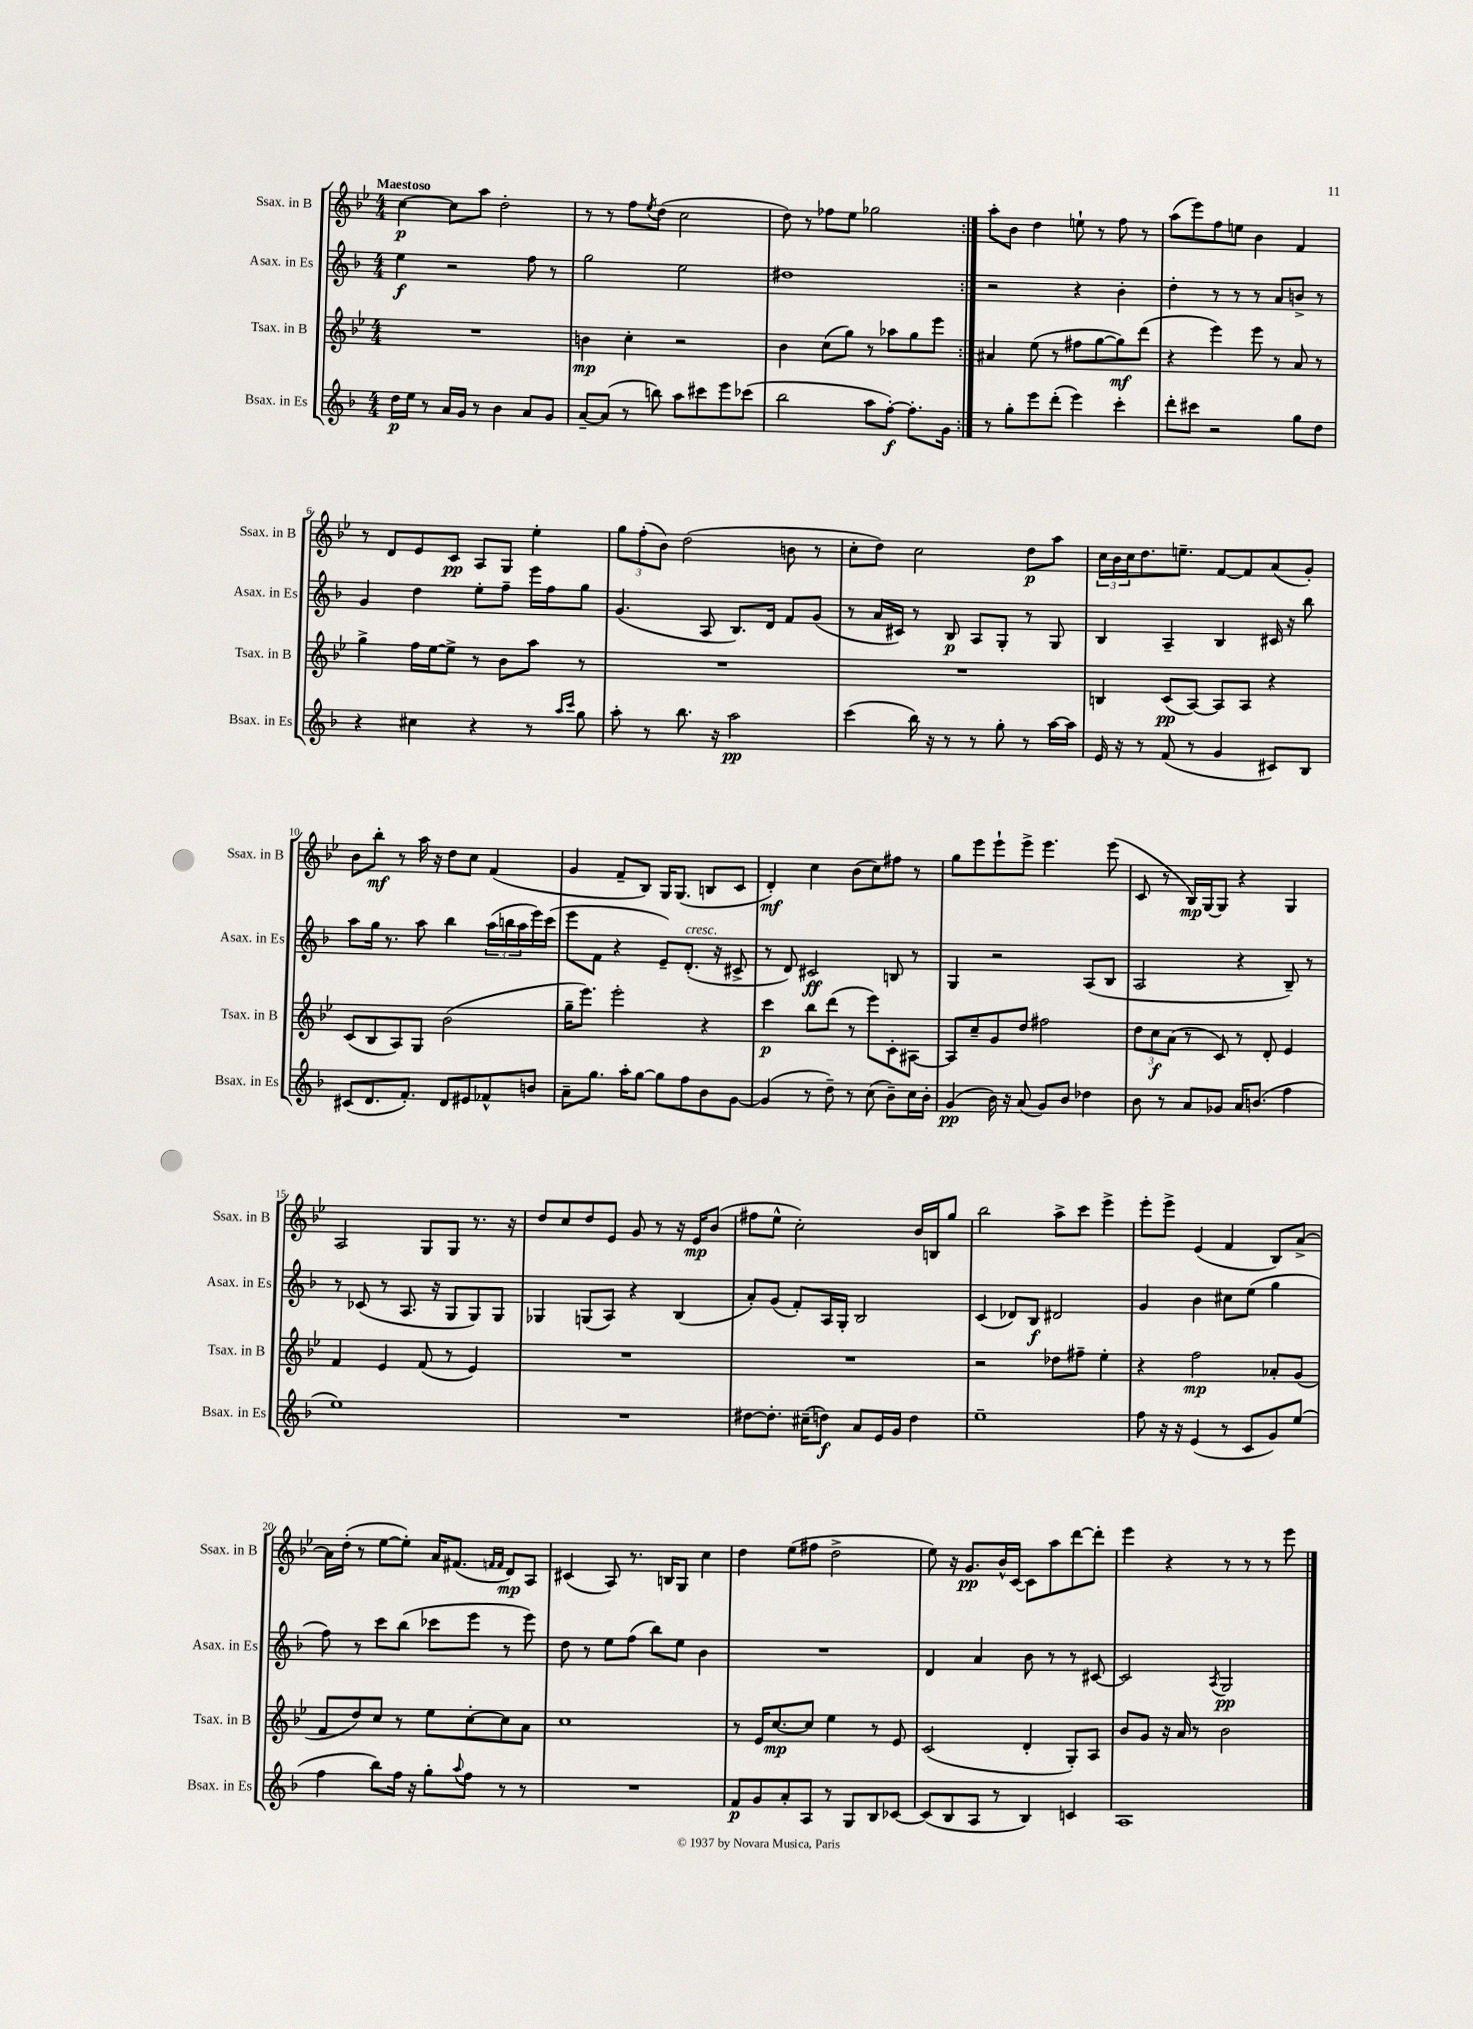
<<
\new StaffGroup <<
\new Staff = "s0" \with { instrumentName = "Ssax. in B" shortInstrumentName = "Ssax. in B" } {
    \clef treble \key bes \major \numericTimeSignature \time 4/4 \tempo "Maestoso"
    \repeat volta 2 { c''4~\p c''8 a''8 d''2-. |
    r8 r8 f''8 \acciaccatura { ees''8 } d''8( c''2 |
    d''8) r8 fes''8 ees''8 ges''2 | }
    a''8-. bes'8 d''4 e''8-! r8 f''8 r8 |
    a''8( ees'''8) f''8 e''8 bes'4 f'4 |
    r8 d'8 ees'8 c'8\pp a8 g8 ees''4-. |
    \tuplet 3/2 { g''8 f''8-.( bes'8) } d''2( b'8 r8 |
    c''8-. d''8) c''2 d''8\p a''8 |
    \tuplet 3/2 { c''16 bes'16 c''16 } d''8. e''8.-- f'8~ f'8 a'8( g'8-.) |
    bes'8 bes''8-.\mf r8 a''16 r16 d''8 c''8 f'4( |
    g'4 f'8-- bes8) g16 g8.( b8 c'8 |
    d'4-.\mf) c''4 bes'8( c''8) fis''8 r8 |
    g''8 ees'''8 ees'''8-! ees'''8-> ees'''4. ees'''8( |
    c'8 r8 bes16\mp) g16~ g8 r4 g4 |
    a2 g8 g8 r8. r16 |
    d''8 c''8 d''8 ees'8 g'8 r8 r16 ees'16\mp bes'8( |
    fis''8 ees''8-^ c''2-.) bes'16 b16 g''8 |
    bes''2 a''8-> c'''8 ees'''4-> |
    ees'''8-. ees'''8-> ees'4( f'4 bes8) a'8~-> |
    a'16 d''16-.( r8 ees''8~ ees''8-.) a'16 fis'8.( \grace { f'16 f'16 } d'8\mp) a8 |
    cis'4( a8) r8. b16 g8 c''4 |
    d''4 ees''8( fis''8 d''2-> |
    ees''8) r16 g'8.\pp bes'16-^ c'16~ c'8 a''8 d'''8~ d'''8-. |
    ees'''4 r4 r8 r8 r8 ees'''8 \bar "|." |
}
\new Staff = "s1" \with { instrumentName = "Asax. in Es" shortInstrumentName = "Asax. in Es" } {
    \clef treble \key f \major \numericTimeSignature \time 4/4
    \repeat volta 2 { e''4\f r2 f''8 r8 |
    g''2 e''2 |
    dis''1 | }
    r2 r4 bes'4-. |
    d''4-. r8 r8 r8 a'8 b'8-> r8 |
    g'4 d''4 e''8-. f''8-- e'''16 f''16 g''8 |
    g'4.( a8 bes8.) d'16 f'8 g'8( |
    r8 a'16 cis'16) r8 bes8\p a8 g8-. r8 g8 |
    bes4 a4-- bes4 cis'16 r16 bes''8 |
    a''8 g''16 r8. a''8 bes''4 \tuplet 3/2 { a''16( b''16 a''16 } e'''16) c'''16( |
    e'''8 f'8 r4 e'8--) d'8.-.^\markup { \italic "cresc." }( r16 cis'8-> |
    r8 d'8) cis'2\ff b8 r8 |
    g4 r2 a8( bes8 |
    a2 r4 bes8--) r8 |
    r8 ces'8( r8 a8. r16 g8 g8) g8 |
    ges4 g8( a8) r4 bes4( |
    a'8-.) g'8( f'8-.) a16 g16-. bes2 |
    c'4( des'8) bes8\f dis'2 |
    g'4 bes'4 cis''8 e''8( g''4 |
    f''8) r8 c'''8 bes''8( ces'''8 e'''8 r8 e'''8) |
    d''8 r8 e''8 f''8( bes''8) e''8 bes'4 |
    R1 |
    d'4 a'4 bes'8 r8 r8 cis'8~ |
    cis'2 \acciaccatura { a8 } g2\pp \bar "|." |
}
\new Staff = "s2" \with { instrumentName = "Tsax. in B" shortInstrumentName = "Tsax. in B" } {
    \clef treble \key bes \major \numericTimeSignature \time 4/4
    \repeat volta 2 { R1 |
    b'4\mp c''4-. r2 |
    bes'4 c''8( g''8) r8 aes''8 g''8 ees'''8 | }
    ais'4 ees''8( r8 fis''8 g''8~ g''8\mf) d'''8( |
    r4 ees'''4) ees'''8 r8 a'8 r8 |
    g''4-> f''16 ees''16~ ees''8-> r8 bes'8 a''8 r8 |
    R1 |
    R1 |
    b4 c'8\pp( a8~) a8 a8 r4 |
    c'8( bes8 a8) g8 bes'2( |
    g''16-- ees'''8.) ees'''2-. r4 |
    c'''4\p bes''8 d'''8( r8 ees'''8) c'8-. ais8~ |
    ais8 c''8-- g'8 d''8 fis''2 |
    \tuplet 3/2 { d''8 c''8\f a'8( } r8 c'8) r8 d'8-. ees'4 |
    f'4 ees'4 f'8( r8 ees'4) |
    R1 |
    R1 |
    r2 des''8 fis''8-- ees''4-. |
    r4 f''2\mp aes'8-. g'8( |
    f'8 d''8) c''8 r8 ees''8 c''8~-. c''8 a'8 |
    c''1 |
    r8 ees'16 c''8.~\mp c''8 ees''4 r8 ees'8 |
    c'2( d'4-. g8-.) a8 |
    bes'8 g'8 r16 a'16 r8 bes'2 \bar "|." |
}
\new Staff = "s3" \with { instrumentName = "Bsax. in Es" shortInstrumentName = "Bsax. in Es" } {
    \clef treble \key f \major \numericTimeSignature \time 4/4
    \repeat volta 2 { d''16\p e''16 r8 a'16 g'16 r8 bes'4 a'8 g'8 |
    a'8~-- a'8( r8 b''8) a''8 cis'''8 e'''8 ces'''8( |
    bes''2 a''8 f''8~-.\f) f''8.-. g'16 | }
    r8 g''8-. e'''8 d'''8-.( e'''4) c'''4-. |
    d'''8-. cis'''8 r2 g''8 d''8 |
    r4 cis''4 r4 r8 \grace { a''16 c'''16 } g''8 |
    a''8-. r8 bes''8. r16 a''2\pp |
    c'''4( bes''16) r16 r8 r8 g''8-. r8 a''16~ a''16 |
    e'16 r16 r8 f'8( r8 g'4 cis'8) bes8 |
    cis'8( d'8. f'8.-.) d'8 eis'8 fes'8-^ b'8 |
    a'8-- g''8. a''16-. g''8~ g''8 f''8 bes'8 g'8~ |
    g'4( r8 d''8--) r8 c''8( bes'8--) c''16 bes'16-. |
    g'4\pp( bes'16) r16 a'8( g'8) bes'8 des''4 |
    bes'8 r8 a'8 ges'8 a'16 b'8.( f''4 |
    e''1) |
    R1 |
    dis''8~ dis''8.-. cis''16--( d''8\f) a'8 e'16 g'16 d''4 |
    e''1-- |
    f''8 r16 r16 e'4( r8 c'8 g'8) e''8( |
    f''4 bes''8) f''16 r16 g''8-. \appoggiatura { a''8 } f''8 r8 r8 |
    R1 |
    f'8\p g'8 a'8-. a8 r8 g8 bes8 ces'8~ |
    ces'8( bes8 a8 r8 bes4) c'4 |
    a1 \bar "|." |
}
>>
>>
